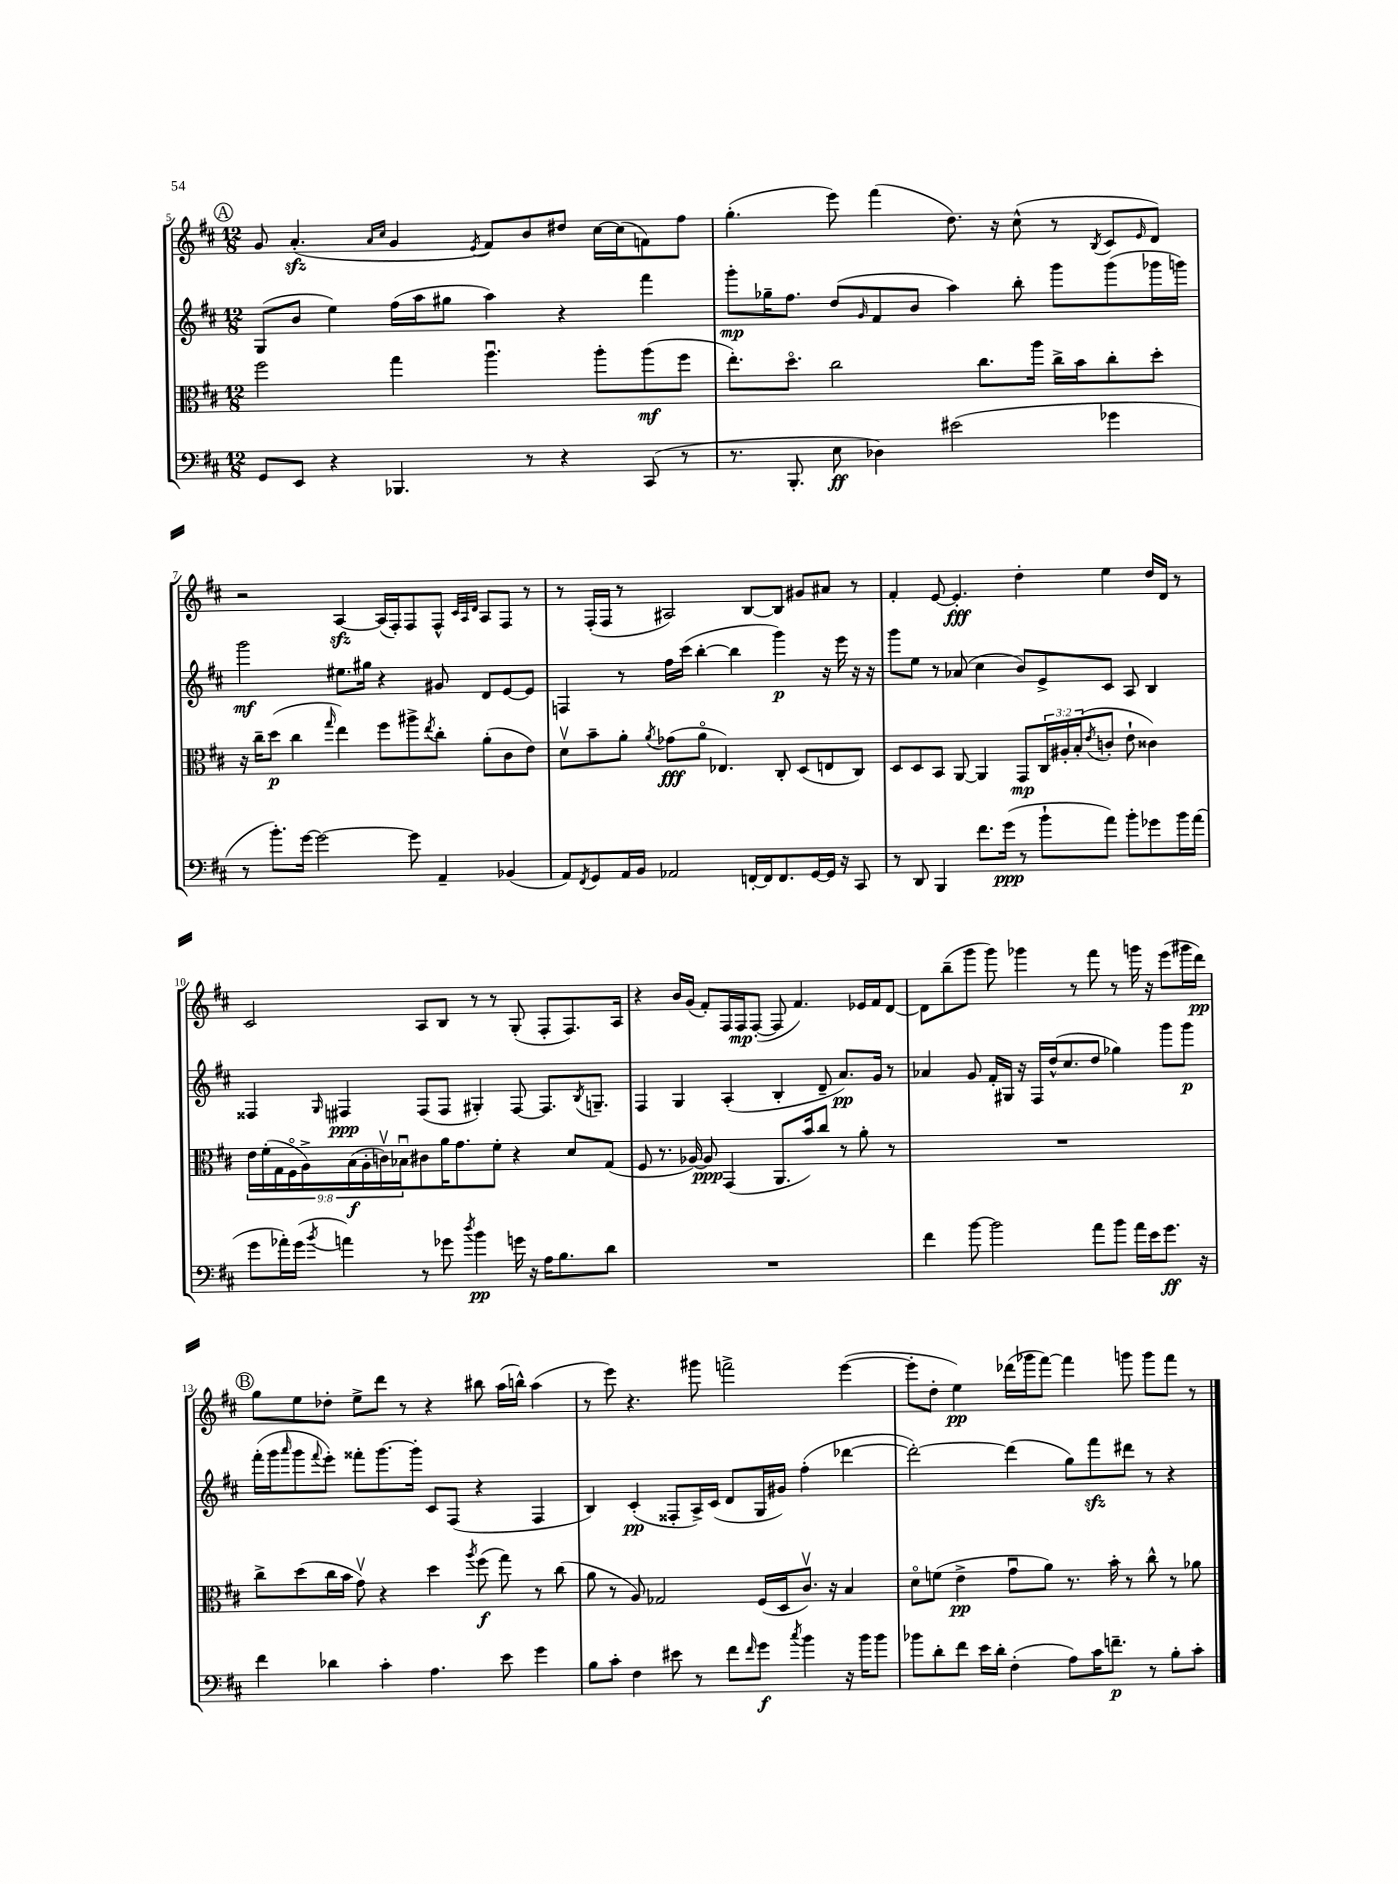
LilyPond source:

<<
\new StaffGroup <<
\new Staff = "s0" {
    \clef treble \key d \major \numericTimeSignature \time 12/8
    \mark \markup { \circle "A" } g'8 a'4.-.\sfz( \grace { a'16 cis''16 } g'4 \acciaccatura { e'8 } fis'8) b'8 dis''8 cis''16~ cis''16( f'8) fis''8 |
    g''4.-.( e'''8) fis'''4( d''8.) r16 cis''8-^( r8 \acciaccatura { b8 } cis'8 \grace { e'16 } d'8) |
    r2 a4~\sfz a16( fis16-.) fis8 fis8-^ \grace { cis'32 a32 d'32 } a8 fis8 r8 |
    r8 fis16-.( fis16 r8 ais2) b8~ b8 gis'8 ais'8 r8 |
    fis'4-. e'8~ e'4.-.\fff d''4-. e''4 d''16 d'16 r8 |
    cis'2 a8 b8 r8 r8 g8-.( fis8-. fis8.) a16 |
    r4 b'16 g'16( fis'8-.) fis16 fis16\mp fis8~-.( fis8 fis'4.) ees'16 fis'16 d'8~ |
    d'8 b''8--( g'''8 g'''8) ges'''4 r8 fis'''8 r8 g'''16 r16 e'''8( gis'''16 d'''16\pp) |
    \mark \markup { \circle "B" } g''8 e''8 des''8-. e''8-> d'''8 r8 r4 bis''8 a''16( b''16-^) a''4( |
    r8 e'''8) r4. gis'''8 f'''2-> e'''4~( |
    e'''8-. d''8-. e''4\pp) des'''16( ges'''16 fis'''8~) fis'''4 g'''8 g'''8 fis'''8 r8 \bar "|." |
}
\new Staff = "s1" {
    \clef treble \key d \major \numericTimeSignature \time 12/8
    \mark \markup { \circle "A" } g8( b'8 e''4) fis''16( a''16 gis''8 a''4) r4 fis'''4 |
    g'''8-.\mp ges''16-- fis''8. d''8( \grace { g'16 } fis'8 b'8 a''4) b''8-. g'''8 g'''8( ges'''16 g'''16) |
    g'''2\mf eis''8. gis''16 r4 gis'8 d'8 e'8~ e'8 |
    f4 r8 fis''16 cis'''16( b''4~-. b''4 g'''4\p) r16 e'''16 r16 r16 |
    g'''8 e''8 r8 aes'8( cis''4 b'8) e'8-> cis'8 a8 b4 |
    fisis4 \grace { g16 } fis4\ppp fis8( fis8 gis4-.) fis8~ fis8. \acciaccatura { b8 } g8.-- |
    fis4 g4 a4-.( b4-. d'8-- a'8.\pp) g'16 r8 |
    aes'4 g'8 fis'16-. gis16 r16 fis16 d''16-^( cis''8. d''8 ges''4) g'''8 g'''8\p |
    \mark \markup { \circle "B" } fis'''16-.( g'''16 \grace { a'''16 } g'''8 \appoggiatura { fis'''8 } e'''8-.) fisis'''8-. g'''8.~ g'''16-. cis'8 fis8( r4 fis4 |
    b4) cis'4-.\pp( fisis8-. a16->) cis'16( d'8 g16 gis'16) fis''4-.( des'''4~ |
    des'''2~-.) des'''4( g''8) fis'''8\sfz dis'''8 r8 r4 \bar "|." |
}
\new Staff = "s2" {
    \clef alto \key d \major \numericTimeSignature \time 12/8 \override Staff.TupletNumber.text = #tuplet-number::calc-fraction-text
    \mark \markup { \circle "A" } fis''2 g''4 a''4.\downbow a''8-. a''8\mf( fis''8 |
    e''8.-.) d''8.\flageolet cis''2 cis''8. a''16 cis''16-> b'16 cis''8-. d''8-. |
    r16 cis''16-- d''8\p( cis''4 \grace { g''16 } e''4) fis''8 ais''8-> \acciaccatura { e''8 } cis''8-. a'8-.( cis'8 e'8) |
    d'8\upbow b'8-- a'8-. \acciaccatura { a'8 } ges'8\fff( a'8\flageolet ees4.) cis8-. d8( e8 cis8) |
    d8 d8 b,8 a,8~ a,4 g,8\mp \tuplet 3/2 { cis16 ais16-. b16-.( } \acciaccatura { e'8 } c'8-. e'8-! cisis'4) |
    \tuplet 9/8 { e'16 fis'16-.( g16 fis16\flageolet a16->) b16\f( a16-. c'16\upbow) bes16\downbow } cis'8 a'16 g'8. fis'8-. r4 d'8 g8( |
    fis8 r8. aes16~) aes8\ppp g,4( a,8. b'16) cis''8 r8 a'8-. r8 |
    R1. |
    \mark \markup { \circle "B" } cis''8-> d''8( cis''16 b'16 g'8\upbow) r4 d''4 \acciaccatura { a''8 } fis''8\f( g''8) r8 cis''8( |
    a'8 r8 a8) ges2 fis16( d16 cis'8.\upbow) r16 b4 |
    d'8\flageolet f'8( e'4->\pp g'8\downbow a'8) r8. b'16-. r8 cis''8-^ r8 aes'8 \bar "|." |
}
\new Staff = "s3" {
    \clef bass \key d \major \numericTimeSignature \time 12/8
    \mark \markup { \circle "A" } g,8 e,8 r4 bes,,4. r8 r4 cis,8( r8 |
    r8. b,,8.-. e8\ff des4) eis'2( ges'4 |
    r8 b'8.-.) g'16~ g'2~ g'8 a,4-- bes,4( |
    a,8) \acciaccatura { fis,8 } g,8 a,16 b,16 aes,2 f,16~-. f,16 f,8. g,16~ g,16 r16 cis,8 |
    r8 d,8 b,,4 fis'8. g'16\ppp( r8 b'8-! a'8) b'8-. ges'8 b'16 a'16( |
    g'8 aes'16-.) g'16( \acciaccatura { b'8 } a'4) r8 ges'8 \acciaccatura { d''8 } b'4\pp g'16 r16 a16 b8. d'8 |
    R1. |
    fis'4 b'8~ b'2 a'8 b'8 a'16 e'16 g'8.\ff r16 |
    \mark \markup { \circle "B" } fis'4 des'4 cis'4-. a4. e'8 g'4 |
    b8 cis'8-. fis4 eis'8 r8 fis'8 \grace { fis'16 } g'8\f \acciaccatura { cis''8 } b'4 r16 b'16 b'8 |
    bes'8 d'8-. fis'8 e'16 d'16-. fis4-.( a8) cis'16 f'8.--\p r8 b8-. cis'8-. \bar "|." |
}
>>
>>
\layout { \context { \Score currentBarNumber = #5 } }
